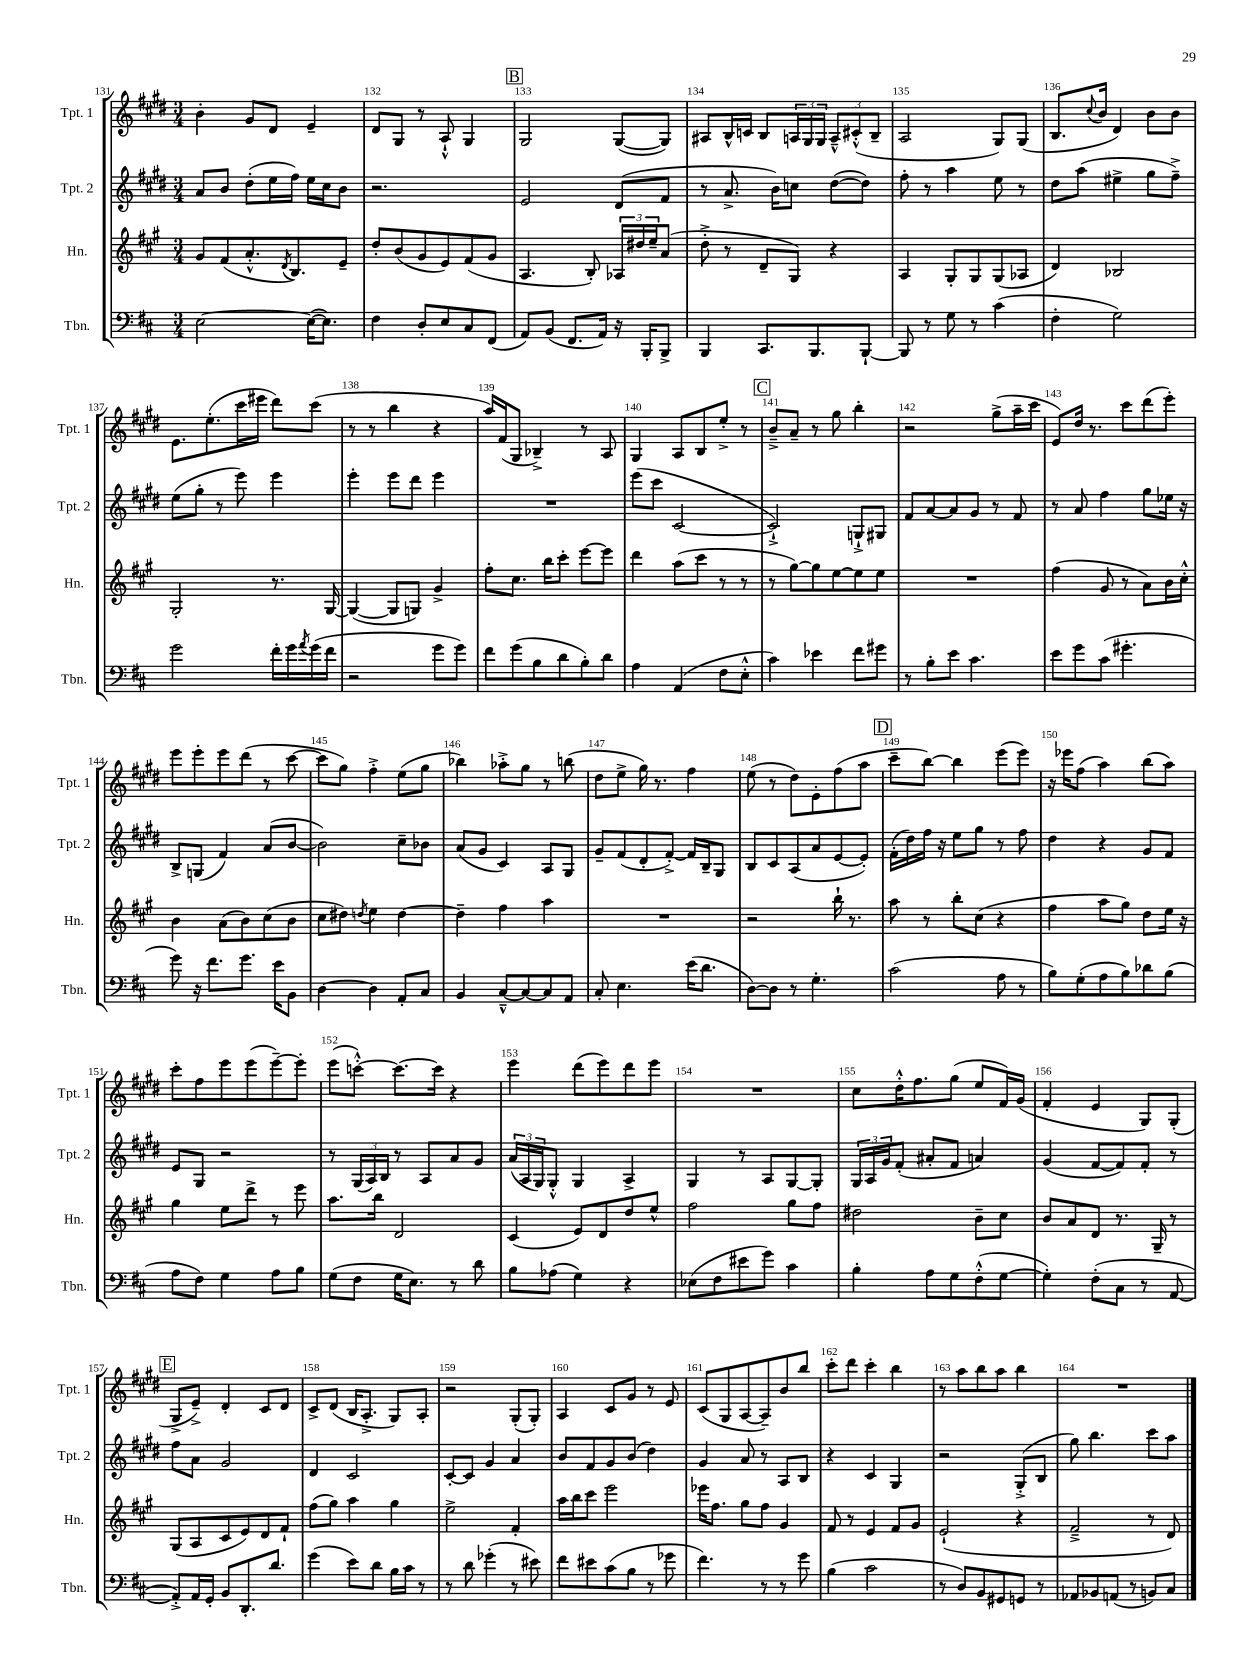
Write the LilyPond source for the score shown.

<<
\new StaffGroup <<
\new Staff = "s0" \with { instrumentName = "Tpt. 1" shortInstrumentName = "Tpt. 1" } {
    \clef treble \key e \major \numericTimeSignature \time 3/4
    b'4-. gis'8 dis'8 e'4-- |
    dis'8 gis8 r8 a8-!-^ gis4 |
    \mark \markup { \box "B" } gis2 gis8~( gis8) |
    ais8 b16-^ c'16 b8 \tuplet 3/2 { a16 gis16 gis16 } \tuplet 3/2 { a8---^ cis'8-.-^( b8-- } |
    a2 gis8) gis8( |
    b8. \appoggiatura { cis''8 } b'16 dis'4) b'8 b'8 |
    e'8. e''8.-.( cis'''16 eis'''16 dis'''8) cis'''8( |
    r8 r8 b''4 r4 |
    a''16) fis'16( gis8 bes4--->) r8 a8 |
    gis4 a8 b8 e''8-.-> r8 |
    \mark \markup { \box "C" } b'8---> a'8-- r8 gis''8 b''4-. |
    r2 gis''8->( a''16-- cis'''16 |
    e'8) dis''16 r8. cis'''8 dis'''8( e'''8-.) |
    e'''8 e'''8-. e'''8 dis'''8( r8 cis'''8~ |
    cis'''8 gis''8) fis''4-.-> e''8( gis''8 |
    bes''4) aes''8-.-> gis''8 r8 b''8( |
    dis''8 e''8-> gis''16) r8. fis''4 |
    e''8( r8 dis''8) e'8-. fis''8( a''8 |
    \mark \markup { \box "D" } cis'''8-- b''8~) b''4 e'''8( e'''8) |
    r16 ees'''16 fis''8( a''4) b''8( a''8) |
    cis'''8-. fis''8 e'''8 e'''8( e'''8~--) e'''8-. |
    e'''8( c'''8~-.-^) c'''8.~ c'''16 r4 |
    e'''4 dis'''8( e'''8) dis'''8 e'''8 |
    R2. |
    cis''8 dis''16-.-^ fis''8. gis''8( e''8 fis'16) gis'16( |
    fis'4-. e'4 gis8) gis8-.( |
    \mark \markup { \box "E" } gis8-> e'8--->) dis'4-. cis'8 dis'8 |
    cis'8-> dis'8( b16 a8.-.-> gis8) a8-. |
    r2 gis8-.( gis8-.) |
    a4 cis'8 gis'8 r8 e'8 |
    cis'8( gis8 a8~ a8--) b'8 b''8 |
    cis'''8-. dis'''8 cis'''4-. b''4 |
    r8 a''8 b''8 a''8 b''4 |
    R2. \bar "|." |
}
\new Staff = "s1" \with { instrumentName = "Tpt. 2" shortInstrumentName = "Tpt. 2" } {
    \clef treble \key e \major \numericTimeSignature \time 3/4
    a'8 b'8 dis''8-.( e''16 fis''16) e''16 cis''16 b'8 |
    r2. |
    \mark \markup { \box "B" } e'2 dis'8( fis'8 |
    r8 a'8.-> b'16) c''8 dis''8~( dis''8) |
    fis''8-. r8 a''4 e''8 r8 |
    dis''8 a''8( eis''4-> gis''8 fis''8--->) |
    e''8( gis''8-. r8 e'''8) e'''4 |
    e'''4-. e'''8 dis'''8 e'''4 |
    R2. |
    e'''8( cis'''8 cis'2~ |
    \mark \markup { \box "C" } cis'2-!->) g8-!-> gis8 |
    fis'8 a'8~ a'8 gis'8 r8 fis'8 |
    r8 a'8 fis''4 gis''8 ees''16 r16 |
    b8-> g8( fis'4) a'8( b'8~ |
    b'2) cis''8-- bes'8 |
    a'8( gis'8 cis'4) a8 gis8 |
    gis'8-- fis'8( dis'8-. fis'8~-.->) fis'16 b16-- gis8 |
    b8 cis'8 a8( a'8 e'8~ e'8-.) |
    \mark \markup { \box "D" } fis'16-.( dis''16) fis''16 r16 e''8 gis''8 r8 fis''8 |
    dis''4 r4 gis'8 fis'8 |
    e'8 gis8 r2 |
    r8 \tuplet 3/2 { gis16( a16) b16 } r8 a8 a'8 gis'8 |
    \tuplet 3/2 { a'16( a16 gis16) } gis8-.-^ gis4 a4-> |
    gis4 r8 a8 gis8~ gis8-. |
    \tuplet 3/2 { gis16 a16 gis'16 } fis'8-.( ais'8-. fis'8 a'4) |
    gis'4( fis'8~ fis'8) fis'8-. r8 |
    \mark \markup { \box "E" } fis''8 a'8 gis'2 |
    dis'4 cis'2 |
    cis'8~-. cis'8 gis'4 a'4 |
    b'8 fis'8 gis'8 b'8( dis''4) |
    gis'4 a'8 r8 a8 b8 |
    r4 cis'4 gis4 |
    r2 gis8-.->( b8 |
    gis''8) b''4. cis'''8 a''8 \bar "|." |
}
\new Staff = "s2" \with { instrumentName = "Hn." shortInstrumentName = "Hn." } {
    \clef treble \key a \major \numericTimeSignature \time 3/4
    gis'8 fis'8( a'8.-.-^ \acciaccatura { d'8 } b8.) e'8-- |
    d''8-. b'8( gis'8 e'8) fis'8( gis'8 |
    \mark \markup { \box "B" } a4. b8-.) \tuplet 3/2 { aes16 dis''16 e''16-- } a'8( |
    d''8-.-> r8 d'8-- gis8) r4 |
    a4 gis8-. gis8 gis8( aes8 |
    d'4) bes2 |
    gis2-. r8. gis16~ |
    gis4~( gis8 g8) gis'4-> |
    fis''8-. cis''8. b''16 cis'''8-. e'''8~ e'''8 |
    d'''4 a''8( cis'''8 r8 r8 |
    \mark \markup { \box "C" } r8 gis''8~) gis''8 e''8~ e''8 e''8 |
    R2. |
    fis''4( gis'8 r8 a'8) b'16 cis''16-.-^ |
    b'4 a'8( b'8) cis''8( b'8 |
    cis''8 dis''8) \acciaccatura { d''8 } e''4 d''4~ |
    d''4-- fis''4 a''4 |
    R2. |
    r2 b''16-! r8. |
    \mark \markup { \box "D" } a''8 r8 b''8-. cis''8( r4 |
    fis''4 a''8 gis''8) d''8 e''16 r16 |
    gis''4 e''8 d'''8-> r8 e'''8 |
    a''8. b''16 d'2 |
    cis'4( e'8) d'8 d''8 e''8-^ |
    fis''2 gis''8 fis''8 |
    dis''2 b'8-- cis''8 |
    b'8 a'8 d'8 r8. gis16-- r8 |
    \mark \markup { \box "E" } gis8( a8 cis'8 e'8) d'8 fis'8-! |
    fis''8( gis''8) a''4 gis''4 |
    e''2-> fis'4-. |
    a''16 b''16 cis'''8 e'''2 |
    ees'''16 fis''8. gis''8 fis''8 gis'4 |
    fis'8 r8 e'4 fis'8 gis'8 |
    e'2-!( r4 |
    fis'2---> r8 d'8) \bar "|." |
}
\new Staff = "s3" \with { instrumentName = "Tbn." shortInstrumentName = "Tbn." } {
    \clef bass \key d \major \numericTimeSignature \time 3/4
    e2~ e16~( e8.) |
    fis4 d8-. e8 cis8 fis,8( |
    \mark \markup { \box "B" } a,8) b,8( fis,8. a,16) r16 b,,16-. b,,8-> |
    b,,4 cis,8. b,,8. b,,8~-! |
    b,,8 r8 g8 r8 cis'4( |
    fis4-. g2) |
    g'2 fis'16-. g'16 \acciaccatura { a'8 } g'16( fis'16 |
    r2 g'8 g'8) |
    fis'8 g'8( b8 d'8 b8-.) d'8 |
    a4 a,4( fis8 e8-.-^ |
    \mark \markup { \box "C" } cis'4) ees'4 fis'8 gis'8 |
    r8 b8-. e'8 cis'4. |
    e'8 g'8 cis'8( gis'4.-. |
    g'8) r16 fis'8. g'8. e'16 b,8 |
    d4~ d4 a,8-. cis8 |
    b,4 cis8~---^ cis8~ cis8 a,8 |
    cis8-. e4. e'16( d'8. |
    d8~) d8 r8 g4.-. |
    \mark \markup { \box "D" } cis'2( a8 r8 |
    b8) g8-.( a8 b8) des'8 b8( |
    a8 fis8) g4 a8 b8 |
    g8( fis8 g16 e8.) r8 d'8 |
    b8 aes8( g4) r4 |
    ees8( fis8 eis'8 g'8) cis'4 |
    b4-. a8 g8 fis8-.-^( g8~ |
    g4-.) fis8-.( cis8 r8 a,8~ |
    \mark \markup { \box "E" } a,8-.->) a,16 g,16-. b,8 d,8.-. d'8. |
    g'4( e'8) d'8 b16 cis'16 r8 |
    r8 d'8 ges'4-.( r8 eis'8) |
    fis'8 eis'8 cis'8( b8 r8 ges'8 |
    fis'4.) r8 r8 g'8 |
    b4( cis'2 |
    r8 d8) b,8 gis,8 g,8 r8 |
    aes,8 bes,8 a,8( r8 b,8) cis8 \bar "|." |
}
>>
>>
\layout { \context { \Score currentBarNumber = #131 \override BarNumber.break-visibility = ##(#f #t #t) barNumberVisibility = #all-bar-numbers-visible } }
